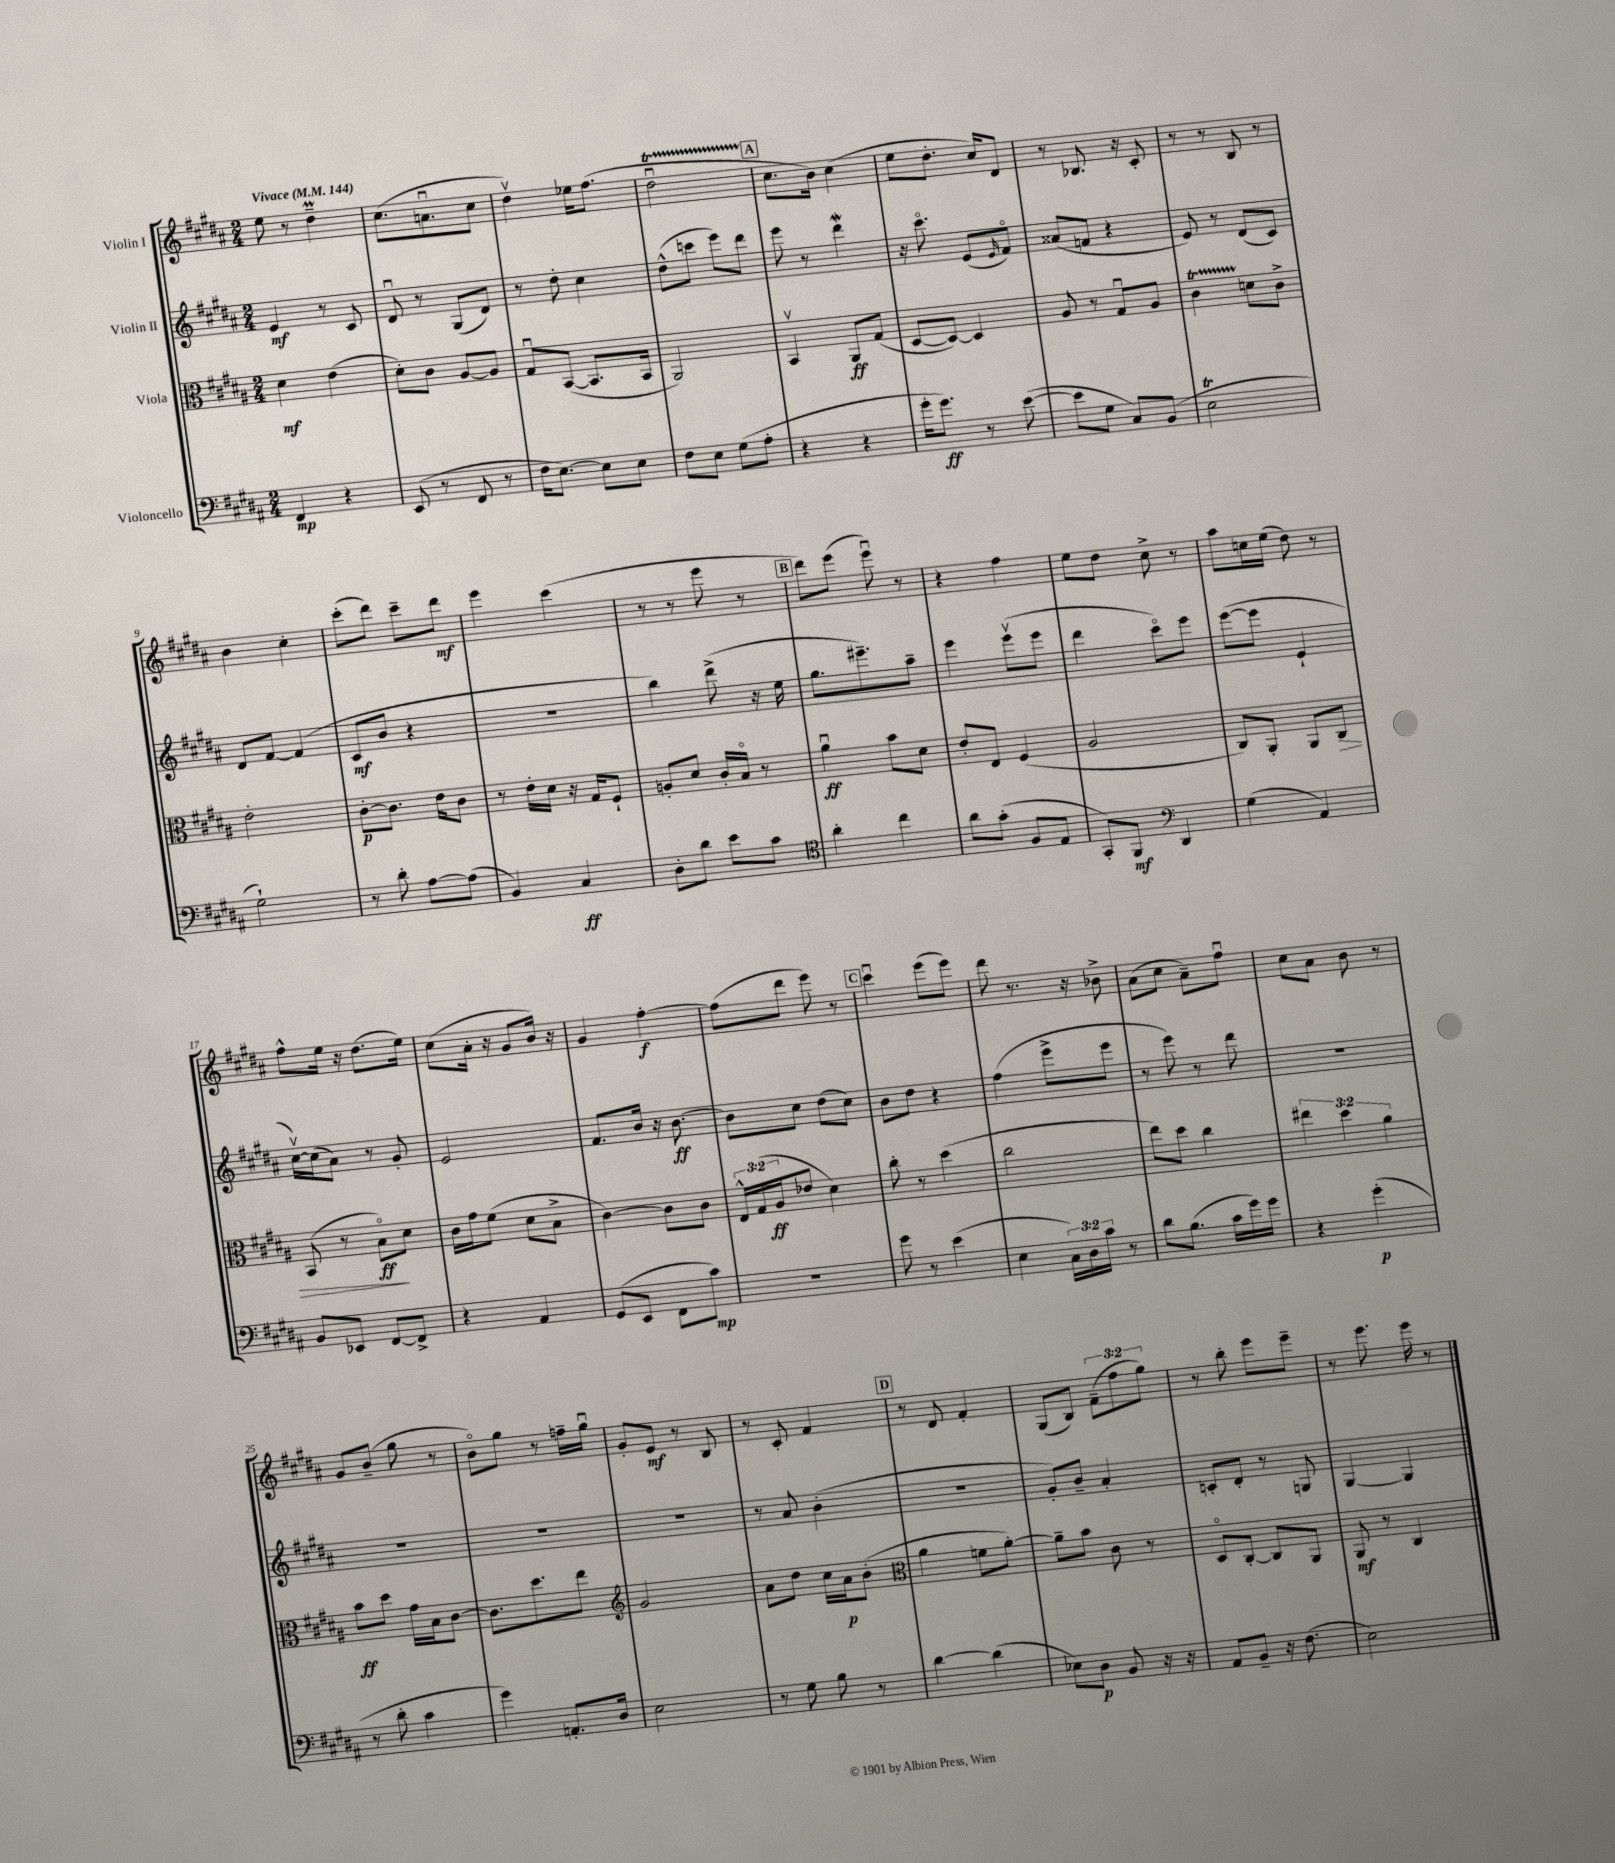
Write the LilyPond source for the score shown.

<<
\new StaffGroup <<
\new Staff = "s0" \with { instrumentName = "Violin I" } {
    \clef treble \key b \major \numericTimeSignature \time 2/4 \override Staff.TupletNumber.text = #tuplet-number::calc-fraction-text \tempo "Vivace" 4 = 144
    e''8 r8 dis''4--\prall |
    cis''8.( a'8.\downbow cis''8 |
    dis''4\upbow) ees''16 fis''8.( |
    dis''2\downbow\startTrillSpan |
    \mark \markup { \box "A" } cis''8.\stopTrillSpan b'16) cis''4( |
    e''8 dis''8.-. cis''16) dis'8 |
    r8 bes8. r16 cis'8-. |
    r8 r8 b8 r8 |
    b'4 cis''4-. |
    cis'''8-.( dis'''8) cis'''8-- dis'''8\mf |
    e'''4 cis'''4( |
    r8 r8 e'''8 r8 |
    \mark \markup { \box "B" } dis'''8) e'''8( e'''8\downbow) r8 |
    r4 fis''4 |
    e''8 dis''8 cis''8-> r8 |
    ais''8 c''16 e''16( dis''8) r8 |
    fis''8-^ e''16 r16 dis''8.( e''16) |
    cis''8( ais'16-. r16 gis'8 b'16) r16 |
    gis'4 fis''4~-.\f |
    fis''8( dis'''8 e'''8) r8 |
    \mark \markup { \box "C" } cis'''4\downbow e'''8( e'''8) |
    dis'''8 r8. r16 bes'8-> |
    ais'8( cis''8 ais'8--) fis''8\downbow |
    cis''8 ais'8 b'8 r8 |
    gis'8 b'8--( gis''8 r8 |
    b'8\flageolet) gis''8 r8 f''16-- gis''16\downbow |
    gis'8-. e'8\mf r8 b8 |
    r8 cis'8-. fis'4 |
    \mark \markup { \box "D" } r8 dis'8 fis'4-. |
    gis8( b8) \tuplet 3/2 { fis'8--( fis''8 gis''8) } |
    r8 b''8-. e'''8 e'''8-- |
    r8 e'''8. e'''16 r8 \bar "|." |
}
\new Staff = "s1" \with { instrumentName = "Violin II" } {
    \clef treble \key b \major \numericTimeSignature \time 2/4
    e'4\mf r8 cis'8 |
    dis'8\downbow r8 gis8( dis'8) |
    r8 dis''8-. cis''4 |
    dis''8-^( c'''8 e'''8) dis'''8 |
    \mark \markup { \box "A" } e'''8 r8 dis'''4\mordent |
    r16 cis'''8.\flageolet e'8( \grace { e'16 } fis'8\flageolet) |
    aisis'8( f'8 r4 |
    e'8) r8 dis'8( cis'8) |
    dis'8 fis'8~ fis'4( |
    cis'8\mf b'8 r4 |
    r2 |
    b''4) dis'''8->( r16 e''16 |
    \mark \markup { \box "B" } gis''8. eis'''8.--) ais''8-- |
    e'''4 e'''8\upbow( e'''8 |
    dis'''4 cis'''8\flageolet) e'''8 |
    e'''8~( e'''8 e'4-! |
    cis''16~\upbow) cis''16( ais'8) r8 gis'8-. |
    e'2 |
    fis'8. b'16 r16 b'8.~\ff |
    b'8 cis''8 dis''8( cis''8) |
    \mark \markup { \box "C" } b'8 dis''8 r4 |
    fis''4( e'''8-> e'''8 |
    r8 e'''8) r8 dis'''8 |
    R2 |
    R2 |
    R2 |
    R2 |
    r8 ais'8 b'4-.( |
    \mark \markup { \box "D" } R2 |
    gis'8-.) b'8-- ais'4-. |
    c'8-. dis'8-. r8 g8 |
    gis4~ gis4 \bar "|." |
}
\new Staff = "s2" \with { instrumentName = "Viola" } {
    \clef alto \key b \major \numericTimeSignature \time 2/4 \override Staff.TupletNumber.text = #tuplet-number::calc-fraction-text
    dis'4\mf e'4( |
    dis'8-.) cis'8 ais8~ ais8 |
    gis8\downbow b,8~( b,8. b,16 |
    ais,2) |
    \mark \markup { \box "A" } b,4\upbow ais,8\ff gis8( |
    dis8~ dis8~) dis4 |
    ais8 r8 gis8\downbow ais8 |
    cis'4\startTrillSpan d'8\stopTrillSpan cis'8-> |
    e'2-. |
    cis'8~-.\p cis'8. e'16 cis'8 |
    r8 e'16-. dis'16 r16 gis16 fis8-! |
    a8-. dis'8 cis'16-. b16\flageolet r8 |
    \mark \markup { \box "B" } ais'4\downbow\ff b'8 dis'8 |
    e'8-. e8 fis4( |
    ais2 |
    cis8) ais,8-. ais,8 cis8\> |
    b,8( r8 b8\flageolet\ff\!) dis'8 |
    cis'16 gis'16 fis'8( dis'8 b8-> |
    cis'4~) cis'8 cis'8 |
    \tuplet 3/2 { e16-^ gis16( ais16\ff } ees'8 dis'4) |
    \mark \markup { \box "C" } cis''8-. r8 dis''4( |
    cis''2 |
    e''8) dis''8 cis''4 |
    \tuplet 3/2 { eis''4 dis''4 ais'4 } |
    b'8\ff dis''8 gis'16 b16 cis'8~ |
    cis'8. dis''8. e''8 |
    \clef treble gis'2 |
    ais'8 dis''8 cis''16 ais'16\p b'8-.( |
    \mark \markup { \box "D" } \clef alto ais'4 f'8 ais'8~-.) |
    ais'8-- b'8 cis'8 r8 |
    dis8\flageolet cis8~-. cis8 ais,8 |
    ais,8\mf r8 cis4 \bar "|." |
}
\new Staff = "s3" \with { instrumentName = "Violoncello" } {
    \clef bass \key b \major \numericTimeSignature \time 2/4 \override Staff.TupletNumber.text = #tuplet-number::calc-fraction-text
    fis,4\mp r4 |
    e,8( r8 fis,8 r8 |
    fis16 e8.~) e8 e8 |
    fis8 e8 gis8( ais8-. |
    \mark \markup { \box "A" } r4 r4 |
    gis'16-. gis'8.\ff) r8 e'8~( |
    e'8 gis8 cis8) b,8( |
    e2\trill |
    gis2-!) |
    r8 dis'8-. ais8~ ais8( |
    b,4) cis4\ff |
    dis8-. dis'8 e'8 cis'8 |
    \mark \markup { \box "B" } \clef tenor ais'4-. cis''4 |
    ais'8 gis'8-.( fis8 e8 |
    gis,8-.) fis,8\mf \clef bass dis,4 |
    gis4( ais,4) |
    b,8 ees,8 fis,8~ fis,8-> |
    r4 ais,4 |
    gis,8( e,8 fis,8 cis'8\mp) |
    R2 |
    \mark \markup { \box "C" } gis'8 r8 e'4( |
    e4 \tuplet 3/2 { cis16) dis16 cis'16 } r8 |
    dis'8 b8.( cis'16 gis'16) gis'16 |
    r4 gis'4-.\p( |
    r8 dis'8-. cis'4 |
    gis'4) a,8.-. dis16 |
    e2 |
    r8 gis8 b8 r8 |
    \mark \markup { \box "D" } dis'4~ dis'4( |
    ees8) dis8\p b,8 r16 r16 |
    ais,8 b,8-- r16 fis8.( |
    e2) \bar "|." |
}
>>
>>
